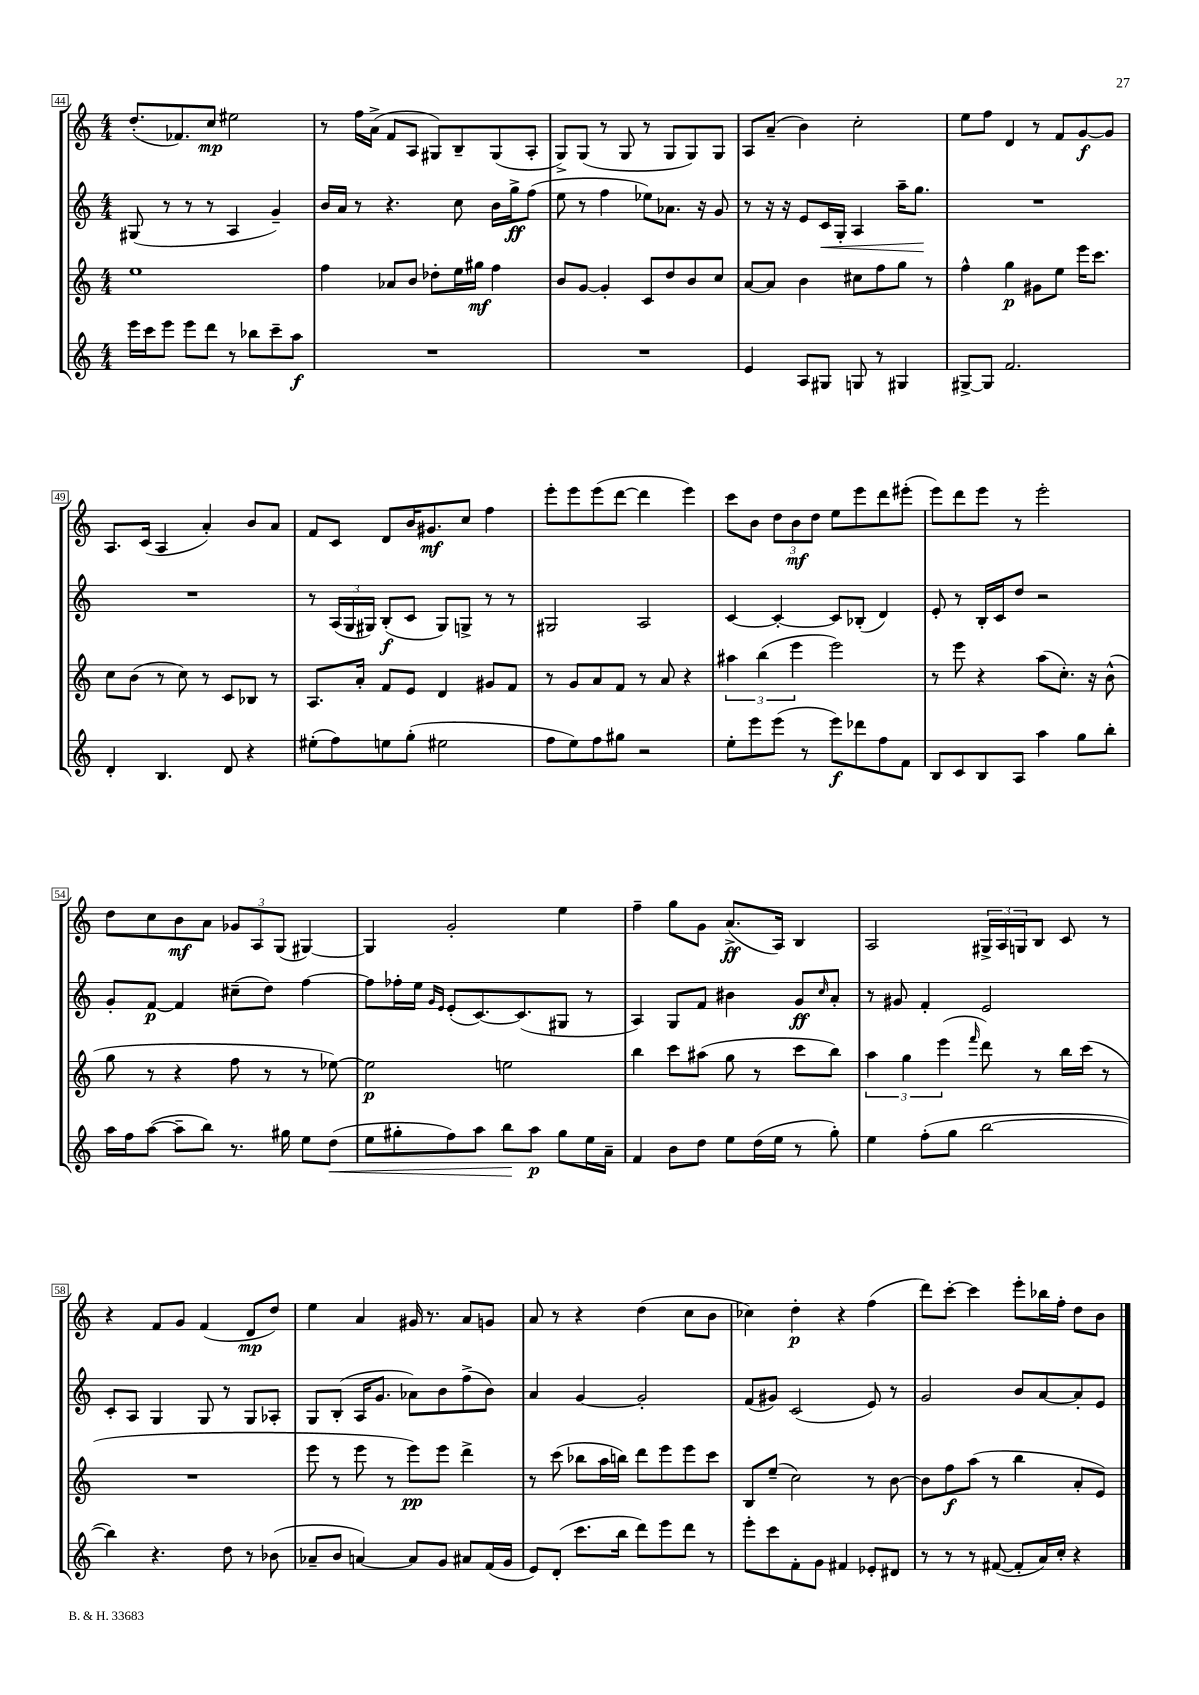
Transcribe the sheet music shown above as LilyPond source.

<<
\new StaffGroup <<
\new Staff = "s0" {
    \clef treble \key c \major \numericTimeSignature \time 4/4
    d''8.-.( fes'8.) c''8\mp eis''2 |
    r8 f''16 a'16->( f'8 a8 gis8) b8-- gis8( a8-. |
    g8->) g8( r8 g8 r8 g8 g8) g8 |
    a8 a'8--( b'4) c''2-. |
    e''8 f''8 d'4 r8 f'8 g'8~\f g'8 |
    a8. c'16( a4 a'4-.) b'8 a'8 |
    f'8 c'8 d'8 b'16 gis'8.\mf c''8 f''4 |
    e'''8-. e'''8 e'''8( d'''8~ d'''4 e'''4) |
    c'''8 b'8 \tuplet 3/2 { d''8 b'8\mf d''8 } e''8 e'''8 d'''8 eis'''8-.( |
    e'''8) d'''8 e'''8 r8 e'''2-. |
    d''8 c''8 b'8\mf a'8 \tuplet 3/2 { ges'8 a8 g8( } gis4~) |
    gis4 g'2-. e''4 |
    f''4-- g''8 g'8 a'8.->\ff( a16) b4 |
    a2 \tuplet 3/2 { gis16-> a16 g16 } b8 c'8 r8 |
    r4 f'8 g'8 f'4( d'8\mp d''8) |
    e''4 a'4 gis'16 r8. a'8 g'8 |
    a'8 r8 r4 d''4( c''8 b'8 |
    ces''4) d''4-.\p r4 f''4( |
    d'''8) c'''8~-. c'''4 e'''8-. bes''16 f''16-. d''8 b'8 \bar "|." |
}
\new Staff = "s1" {
    \clef treble \key c \major \numericTimeSignature \time 4/4
    gis8( r8 r8 r8 a4 g'4--) |
    b'16 a'16 r8 r4. c''8 b'16 g''16->\ff f''8( |
    e''8 r8 f''4 ees''8) aes'8. r16 g'8 |
    r8 r16 r16 e'8 c'16\< g16-. a4 a''16-- g''8.\! |
    R1 |
    R1 |
    r8 \tuplet 3/2 { a16( g16 gis16) } b8-.\f( c'8 gis8) g8-> r8 r8 |
    gis2 a2 |
    c'4~ c'4~-. c'8 bes8-.( d'4) |
    e'8-. r8 b16-. c'16 d''8 r2 |
    g'8-. f'8~\p f'4 cis''8--( d''8) f''4~ |
    f''8 fes''16-. e''16 \grace { g'16 e'16 } e'8-.( c'8.~) c'8.( gis8 r8 |
    a4) g8 f'8 bis'4 g'8\ff \grace { c''16 } a'8-. |
    r8 gis'8 f'4-. e'2 |
    c'8-. a8 g4 g8 r8 g8 aes8-. |
    g8 b8-.( a16 g'8. aes'8) b'8 f''8->( b'8) |
    a'4 g'4~ g'2-. |
    f'8( gis'8) c'2( e'8) r8 |
    g'2 b'8 a'8~ a'8-. e'8 \bar "|." |
}
\new Staff = "s2" {
    \clef treble \key c \major \numericTimeSignature \time 4/4
    e''1 |
    f''4 aes'8 b'8 des''8-. e''16 gis''16\mf f''4 |
    b'8 g'8~ g'4-. c'8 d''8 b'8 c''8 |
    a'8~ a'8 b'4 cis''8 f''8 g''8 r8 |
    f''4-^ g''4\p gis'8 e''8 e'''16 c'''8. |
    c''8 b'8( r8 c''8) r8 c'8 bes8 r8 |
    a8. a'16-. f'8 e'8 d'4 gis'8 f'8 |
    r8 g'8 a'8 f'8 r8 a'8 r4 |
    \tuplet 3/2 { ais''4 b''4( e'''4 } e'''2) |
    r8 e'''8 r4 a''8( c''8.-.) r16 b'8-^( |
    g''8 r8 r4 f''8 r8 r8 ees''8~) |
    ees''2\p e''2 |
    b''4 c'''8 ais''8( g''8 r8 c'''8 b''8) |
    \tuplet 3/2 { a''4 g''4 e'''4( } \grace { f'''16 } d'''8) r8 b''16 c'''16( r8 |
    R1 |
    e'''8 r8 e'''8 r8 e'''8\pp) e'''8 d'''4-> |
    r8 c'''8( bes''8 a''16 b''16) d'''8 e'''8 e'''8 c'''8 |
    b8 e''8--( c''2) r8 b'8~ |
    b'8 f''8\f a''8( r8 b''4 a'8-. e'8) \bar "|." |
}
\new Staff = "s3" {
    \clef treble \key c \major \numericTimeSignature \time 4/4
    e'''16 c'''16 e'''8 e'''8 d'''8 r8 bes''8 c'''8-- a''8\f |
    R1 |
    R1 |
    e'4 a8 gis8 g8 r8 gis4 |
    gis8~-> gis8 f'2. |
    d'4-. b4. d'8 r4 |
    eis''8-.( f''8) e''8 g''8-.( eis''2 |
    f''8 e''8) f''8 gis''8 r2 |
    e''8-. e'''8 e'''8( r8 e'''8\f) des'''8 f''8 f'8 |
    b8 c'8 b8 a8 a''4 g''8 b''8-. |
    a''16 f''16 a''8~( a''8-- b''8) r8. gis''16 e''8 d''8\<( |
    e''8 gis''8-. f''8) a''8 b''8\! a''8\p gis''8 e''16 a'16-- |
    f'4 b'8 d''8 e''8 d''16( e''16 r8 g''8-.) |
    e''4 f''8-.( g''8 b''2~ |
    b''4) r4. d''8 r8 bes'8( |
    aes'8-- b'8 a'4~) a'8 g'8 ais'8 f'16( g'16 |
    e'8) d'8-.( c'''8. b''16 d'''8) e'''8 d'''8 r8 |
    e'''8-. c'''8 f'8-. g'8 fis'4 ees'8-. dis'8 |
    r8 r8 r8 fis'8~( fis'8-. a'16) c''16-. r4 \bar "|." |
}
>>
>>
\layout { \context { \Score currentBarNumber = #44 \override BarNumber.stencil = #(make-stencil-boxer 0.1 0.3 ly:text-interface::print) } }
